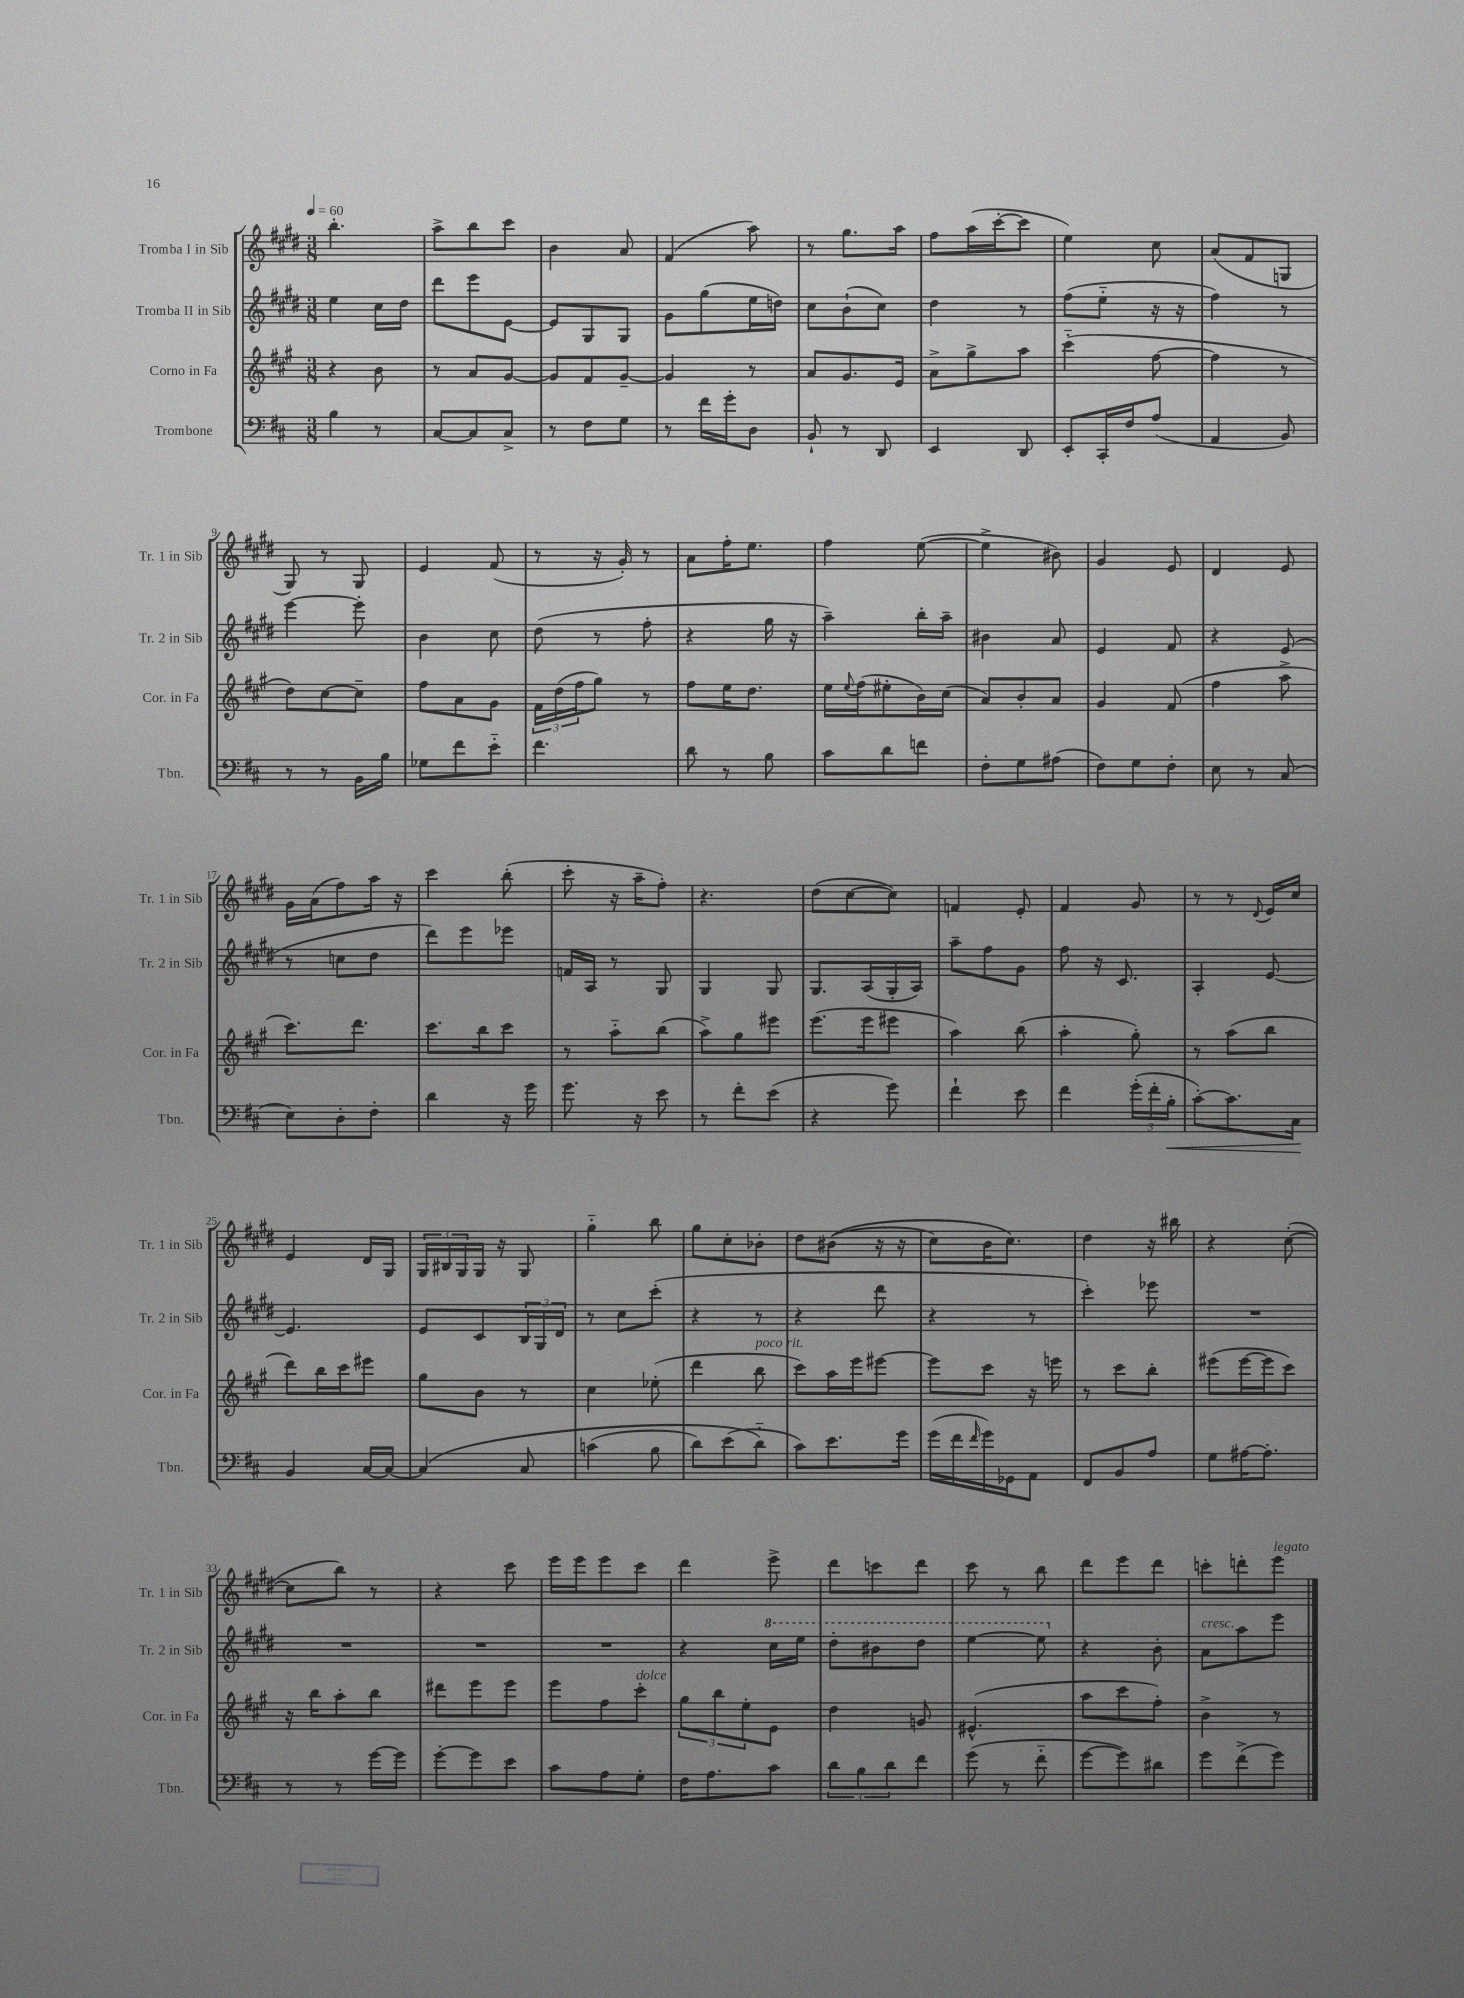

**kern	**kern	**kern	**kern
*staff4	*staff3	*staff2	*staff1
*clefF4	*clefG2	*clefG2	*clefG2
*k[f#c#]	*k[f#c#g#]	*k[f#c#g#d#]	*k[f#c#g#d#]
*M3/8	*M3/8	*M3/8	*M3/8
*MM60	*MM60	*MM60	*MM60
4B	4r	4ee	4.bb'
8r	8b	16cc#	.
.	.	16dd#	.
=	=	=	=
[8C#	8r	8ddd#	8aa^
8C#]	8a	8eee	8bb
8C#^	[8g#	[8e	8ccc#
=	=	=	=
8r	8g#]	8e]	4b
8F#	8f#	8G#	.
8G	[8g#~	8G#	8a
=	=	=	=
8r	4g#]	8g#	(4f#
16f#	.	(8gg#	.
16g'	.	.	.
8D	8r	16ee	8aa)
.	.	16dd)	.
=	=	=	=
8BB`	8a	8cc#	8r
8r	8.g#	(8b`	8.gg#
8DD	.	8cc#)	.
.	16e	.	16aa
=	=	=	=
4EE	8a^	4dd#	8ff#
.	8gg#^	.	(16aa
.	.	.	[16ccc#'
8DD	8aa	8r	8ccc#]
=	=	=	=
8EE'	(4ccc#'~	(8ff#	4ee)
16CC#'	.	8ee'~	.
16F#	.	.	.
(8A	[8ff#	16r	8cc#
.	.	16r	.
=	=	=	=
4AA	4ff#]	4ff#)	(8a
.	.	.	8f#
8BB)	8r	8r	8G
=	=	=	=
8r	8dd)	[4eee	8G#)
8r	[8cc#	.	8r
16BB	8cc#~]	8eee']	8G#
16B	.	.	.
=	=	=	=
8G-	8ff#	4b	4e
8f#	8a	.	.
8e'~	8g#	8cc#	(8f#
=	=	=	=
4.f#	24f#	(8dd#	8r
.	(24dd	.	.
.	24ff#	.	.
.	8gg#)	8r	16r
.	.	.	16g#')
.	8r	8ff#'	8r
=	=	=	=
8d	8ff#	4r	8a
8r	16ee	.	16ff#'
.	8.dd	.	8.ee
8B	.	16gg#	.
.	.	16r	.
=	=	=	=
8c#	16ee	4aa~)	4ff#
.	8qqee	.	.
.	(16ff#	.	.
8d	8ee#'	.	.
8f	16b)	16bb'	([8ee
.	(16cc#	16aa~	.
=	=	=	=
8F#'	8a)	4b#	4ee^]
8G	8b'	.	.
(8A#	8a	8a	8b#)
=	=	=	=
8F#)	4g#	4e	4g#
8G	.	.	.
8F#'	(8f#	8f#	8e
=	=	=	=
8E	4ff#	4r	4d#
8r	.	.	.
(8C#	8aa^	(8e	8e
=	=	=	=
8E)	8.ccc#)	8r	16g#
.	.	.	(16a
8D'	.	8cc	8ff#)
.	8.ddd	.	.
8F#'	.	8dd#	16aa
.	.	.	16r
=	=	=	=
4d	8.ccc#	8ddd#)	4ccc#
.	.	8eee	.
.	16bb	.	.
16r	8ccc#	8eee-	(8bb'
16g	.	.	.
=	=	=	=
8.g	8r	16f	8ccc#'
.	.	16A	.
.	8aa'~	8r	16r
16r	.	.	16aa~
8e	(8bb	8G#	8ff#')
=	=	=	=
8r	8aa^)	4G#	4.r
8f#'	8gg#	.	.
(8e	8eee#	8G#	.
=	=	=	=
4r	(8.eee	8.G#	(8dd#
.	.	.	[8cc#
.	16eee	(16A	.
8g)	8eee#	16G#'	8cc#])
.	.	16A)	.
=	=	=	=
4f#`	4aa)	8aa~	4f
.	.	8ff#	.
8e	(8bb	8g#	8e'
=	=	=	=
4f#	4aa'	8ff#	4f#
.	.	16r	.
.	.	8.c#	.
(24g'	8gg#')	.	8g#
24f#'	.	.	.
24B'	.	.	.
=	=	=	=
[8c#')	8r	4A'	8r
8.c#]	(8aa	.	8r
.	.	.	8qqd#
.	8bb	[8e	16e
16C#	.	.	16cc#
=	=	=	=
4BB	8ddd)	4.e]	4e
.	16bb	.	.
.	16ccc#	.	.
[16C#	8eee#	.	16d#
16C#_	.	.	16G#
=	=	=	=
&(4C#]	8gg#	8e	24G#
.	.	.	24B#
.	.	.	24G#
.	8b	8c#	16G#
.	.	.	16r
8C#	8r	24B	8G#
.	.	24G#	.
.	.	24d#	.
=	=	=	=
(4c	4cc#	8r	4gg#'~
.	.	8cc#	.
8B	(8ee-'	(8ccc#'	8bb
=	=	=	=
8d)	4ddd	4r	8gg#
(8e	.	.	8cc#'
8d'~&)	8bb	8r	8b-'
=	=	=	=
8c#)	8ccc#)	4r	8dd#
8.e	16aa	.	&((8b#
.	16eee	.	.
.	[8eee#	8ddd#	16r
16g	.	.	16r
=	=	=	=
(16g	8eee#]	4r	8cc#)
16f#	.	.	.
16qqf#	.	.	.
16g)	8ccc#	.	16b
16GG-	.	.	8.cc#&)
8AA	16r	8r	.
.	16eee	.	.
=	=	=	=
8FF#	8r	4ccc#')	4dd#
8BB	8ccc#	.	.
8A	8bb'	8eee-	16r
.	.	.	16bb#
=	=	=	=
8G	(8eee#	4.r	4r
[16A#	[16eee#	.	.
8.A#']	16eee#]	.	.
.	8ccc#)	.	([8cc#'
=	=	=	=
8r	16r	4.r	8cc#]
.	16bb	.	.
8r	8aa'	.	8bb)
[16g	8bb	.	8r
16g]	.	.	.
=	=	=	=
[8g'	8ddd#	4.r	4r
8g]	8eee	.	.
8e	8eee	.	8ccc#
=	=	=	=
8c#	8eee	4.r	16eee
.	.	.	16eee
8A	8ff#	.	8eee
8G'	8ccc#'	.	8ccc#
=	=	=	=
16F#	12gg#	4r	4ddd#
8.A	.	.	.
.	12bb	.	.
.	12ee'	.	.
8c#	8e	16ccc#	8eee^
.	.	16eee	.
=	=	=	=
12d	4dd	8ddd#'	8ddd#
12B	.	.	.
.	.	8bb#	8ccc
12d	.	.	.
8f#	8g	8ddd#	8ddd#
=	=	=	=
(8g	(4.e#^^	[4eee	8ccc#
8r	.	.	8r
8f#'~	.	8eee]	8bb
=	=	=	=
[8g	8aa	4r	8ddd#
8g])	8ccc#	.	8eee
8d#	8ff#')	8b'	8ddd#
=	=	=	=
8g	4b^	8a	8ccc'
(8f#^	.	8aa	8ddd'
8g)	8r	8eee	8eee
==	==	==	==
*-	*-	*-	*-
